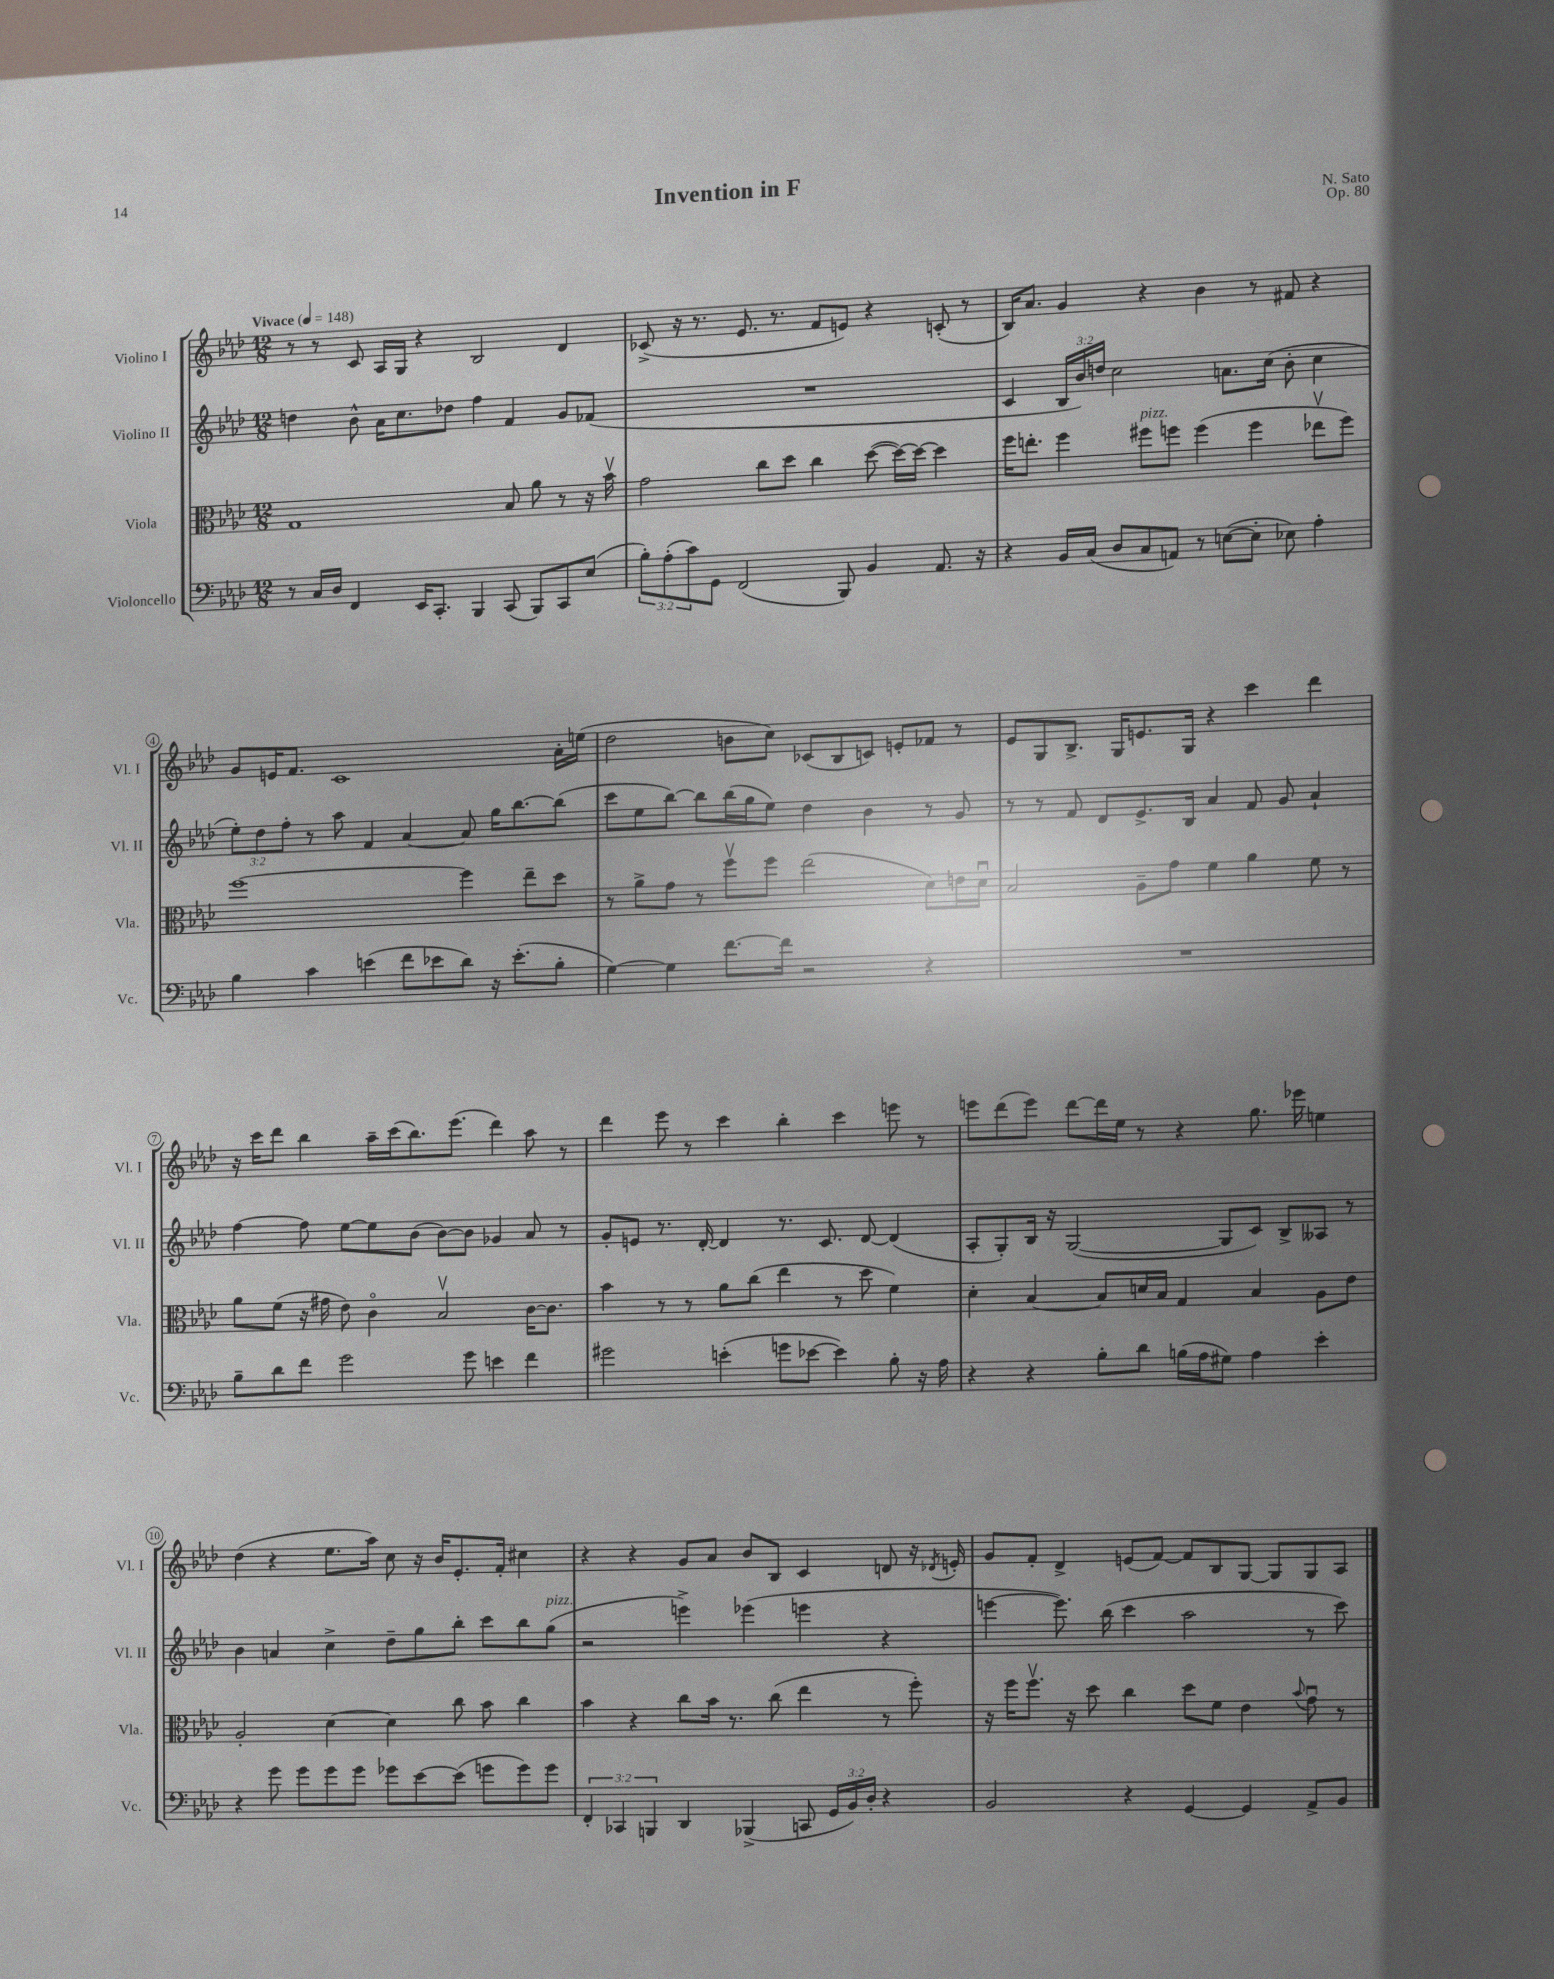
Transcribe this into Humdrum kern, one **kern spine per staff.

**kern	**kern	**kern	**kern
*staff4	*staff3	*staff2	*staff1
*clefF4	*clefC3	*clefG2	*clefG2
*k[b-e-a-d-]	*k[b-e-a-d-]	*k[b-e-a-d-]	*k[b-e-a-d-]
*M12/8	*M12/8	*M12/8	*M12/8
*MM148	*MM148	*MM148	*MM148
8r	1G	4dd	8r
16C	.	.	8r
16D-	.	.	.
4FF	.	8b-^^	8c
.	.	16a-	16A-
.	.	8.cc	16G
16EE-	.	.	4r
8.CC'	.	.	.
.	.	8dd-	.
4BBB-	.	4ff	2B-
(8CC	8B-	4f	.
8BBB-)	8a-	.	.
8CC	8r	8g	4d-
(8E-	16r	(8f-	.
.	16b-v	.	.
=	=	=	=
12B-')	2g	1.r	(8c-^
(12A-'	.	.	.
.	.	.	16r
12c)	.	.	.
.	.	.	8.r
8GG	.	.	.
(2FF	.	.	8.e-
.	8cc	.	.
.	.	.	8.r
.	8dd-	.	.
.	4cc	.	8f
8BBB-)	.	.	8e)
4BB-	([8dd-	.	4r
.	16dd-_)	.	.
.	16dd-_	.	.
8.AA-	4dd-]	.	(8c'
.	.	.	8r
16r	.	.	.
=	=	=	=
4r	16ff	4c	16B-)
.	8.ee'	.	8.a-
16BB-	4ff	24B-	4g
.	.	24b-)	.
(16C	.	.	.
.	.	24dd	.
8D-	.	2cc	.
8C	8ff#	.	4r
8AA)	8ff	.	.
8r	(4ff	.	4b-
([8E	.	8.a	.
8E']	4ff	.	8r
.	.	(16cc	.
8E-)	.	8b-'	8f#
4A-'	8ee-v	4cc	4r
.	8ff)	.	.
=	=	=	=
4B-	[1ff	12ee-')	8g
.	.	12dd-	.
.	.	.	16e
.	.	12ff'	.
.	.	.	8.f
4c	.	8r	.
.	.	8aa-	1c
(4e	.	4f	.
8f	.	[4a-	.
8e-	.	.	.
8d-)	4ff]	8a-]	.
16r	.	16gg	.
(8.e-'	.	[8.bb-	.
.	8ee-~	.	.
8B-'	8dd-	(8bb-]	16a-'
.	.	.	(16ee
=	=	=	=
[4G)	8r	8ccc	2dd-
.	8a-^	8ee-	.
4G]	8g	[8bb-)	.
.	8r	8bb-]	.
[8.f	8ffv	(16bb-	8b
.	.	16gg	.
.	8ff	8ee-)	8cc)
16f]	.	.	.
2r	(2ee-	4dd-	(8c-
.	.	.	8B-
.	.	4b-	8c)
.	.	.	8e'
4r	8d-)	8r	8f-
.	16e	8g	8r
.	16d-u	.	.
=	=	=	=
1.r	2B-	8r	8e-
.	.	8r	8G
.	.	8f	8.B-^
.	.	8d-	.
.	.	.	16G
.	8A-~	8.e-^	8.e
.	8g	.	.
.	.	16B-	16G
.	4f	4a-	4r
.	4a-	8f	4ccc
.	.	8g	.
.	8f	4a-`	4ddd-
.	8r	.	.
=	=	=	=
8B-~	8a-	[4ff	16r
.	.	.	16ccc
8d-	(8f	.	8ddd-
8f	16r	8ff]	4bb-
.	16g#	.	.
2g	8e-)	[8ee-	.
.	4co	8ee-]	16aa-~
.	.	.	(16ccc
.	.	(8b-	8.bb-)
.	2B-v	[8b-)	.
.	.	.	(8.eee-
8g	.	8b-]	.
4e	.	4g-	4ddd-)
4f	[16c	8a-	8aa-
.	8.c]	.	.
.	.	8r	8r
=	=	=	=
2g#	4b-	8g'	4ddd-
.	.	8e	.
.	8r	8.r	8eee-
.	8r	.	8r
.	.	[16d-'	.
(4e'	8a-	4d-]	4ccc
.	(8cc	.	.
8g	4ee-	8.r	4bb-'
[8e-	.	.	.
.	.	8.c	.
4e-])	8r	.	4ccc
.	8dd-	[8d-	.
8B-'	4f)	(4d-]	8eee
16r	.	.	8r
16A-	.	.	.
=	=	=	=
4r	4d-'	8A-'	8eee
.	.	8G')	(8ddd-
4r	[4B-	16B-	8eee)
.	.	16r	.
.	.	([2G	[8ddd-
8B-'	8B-]	.	16ddd-]
.	.	.	16ee-
8d-	16d	.	8r
.	16B-	.	.
(16B	4G	.	4r
16A-	.	.	.
8G#)	.	8G]	.
4A-	4B-	8c)	8.gg
.	.	8B-^	.
.	.	.	16eee-
4e-'	8A-	8A--	4ee
.	8e-	8r	.
=	=	=	=
4r	2A-'	4b-	(4dd-
8g	.	4a	4r
8g	.	.	.
8g	[4d-	4cc^	8.ee-
8g	.	.	.
.	.	.	16aa-)
8g-	4d-]	8dd-~	8cc
[8e-	.	8gg	16r
.	.	.	16b-
(8e-]	8cc	8bb-'	8.e-'
8g	8b-	8ccc	.
.	.	.	16f'
8g)	4cc	8bb-	4cc#
8g	.	(8gg	.
=	=	=	=
6FF'	4b-	2r	4r
6CC-	.	.	.
.	4r	.	4r
6BBB	.	.	.
4DD-	8cc	4eee^)	8g
.	16b-	.	8a-
.	8.r	.	.
(4BBB-^	.	(4eee-	8b-
.	(8cc	.	8B-
8CC	4ee-	4eee	4c
24GG	.	.	.
24BB-)	.	.	.
24D-'	.	.	.
4r	8r	4r	8d
.	8ff')	.	16r
.	.	.	8qd-
.	.	.	16e'
=	=	=	=
2BB-	16r	[4eee	8g
.	16ff	.	.
.	8.ffv	.	8f'
.	.	8.eee])	4d-^
.	16r	.	.
.	8dd-	.	.
.	.	(16bb-	.
4r	4cc	4ccc	(8e
.	.	.	[8f)
[4GG	8dd-	2aa-	8f]
.	8f	.	8B-
4GG]	4e-	.	[8G
.	.	.	8G]
.	8qqb-	.	.
8AA-^	8gu	8r	8G
8BB-	8r	8ccc)	8A-
==	==	==	==
*-	*-	*-	*-
